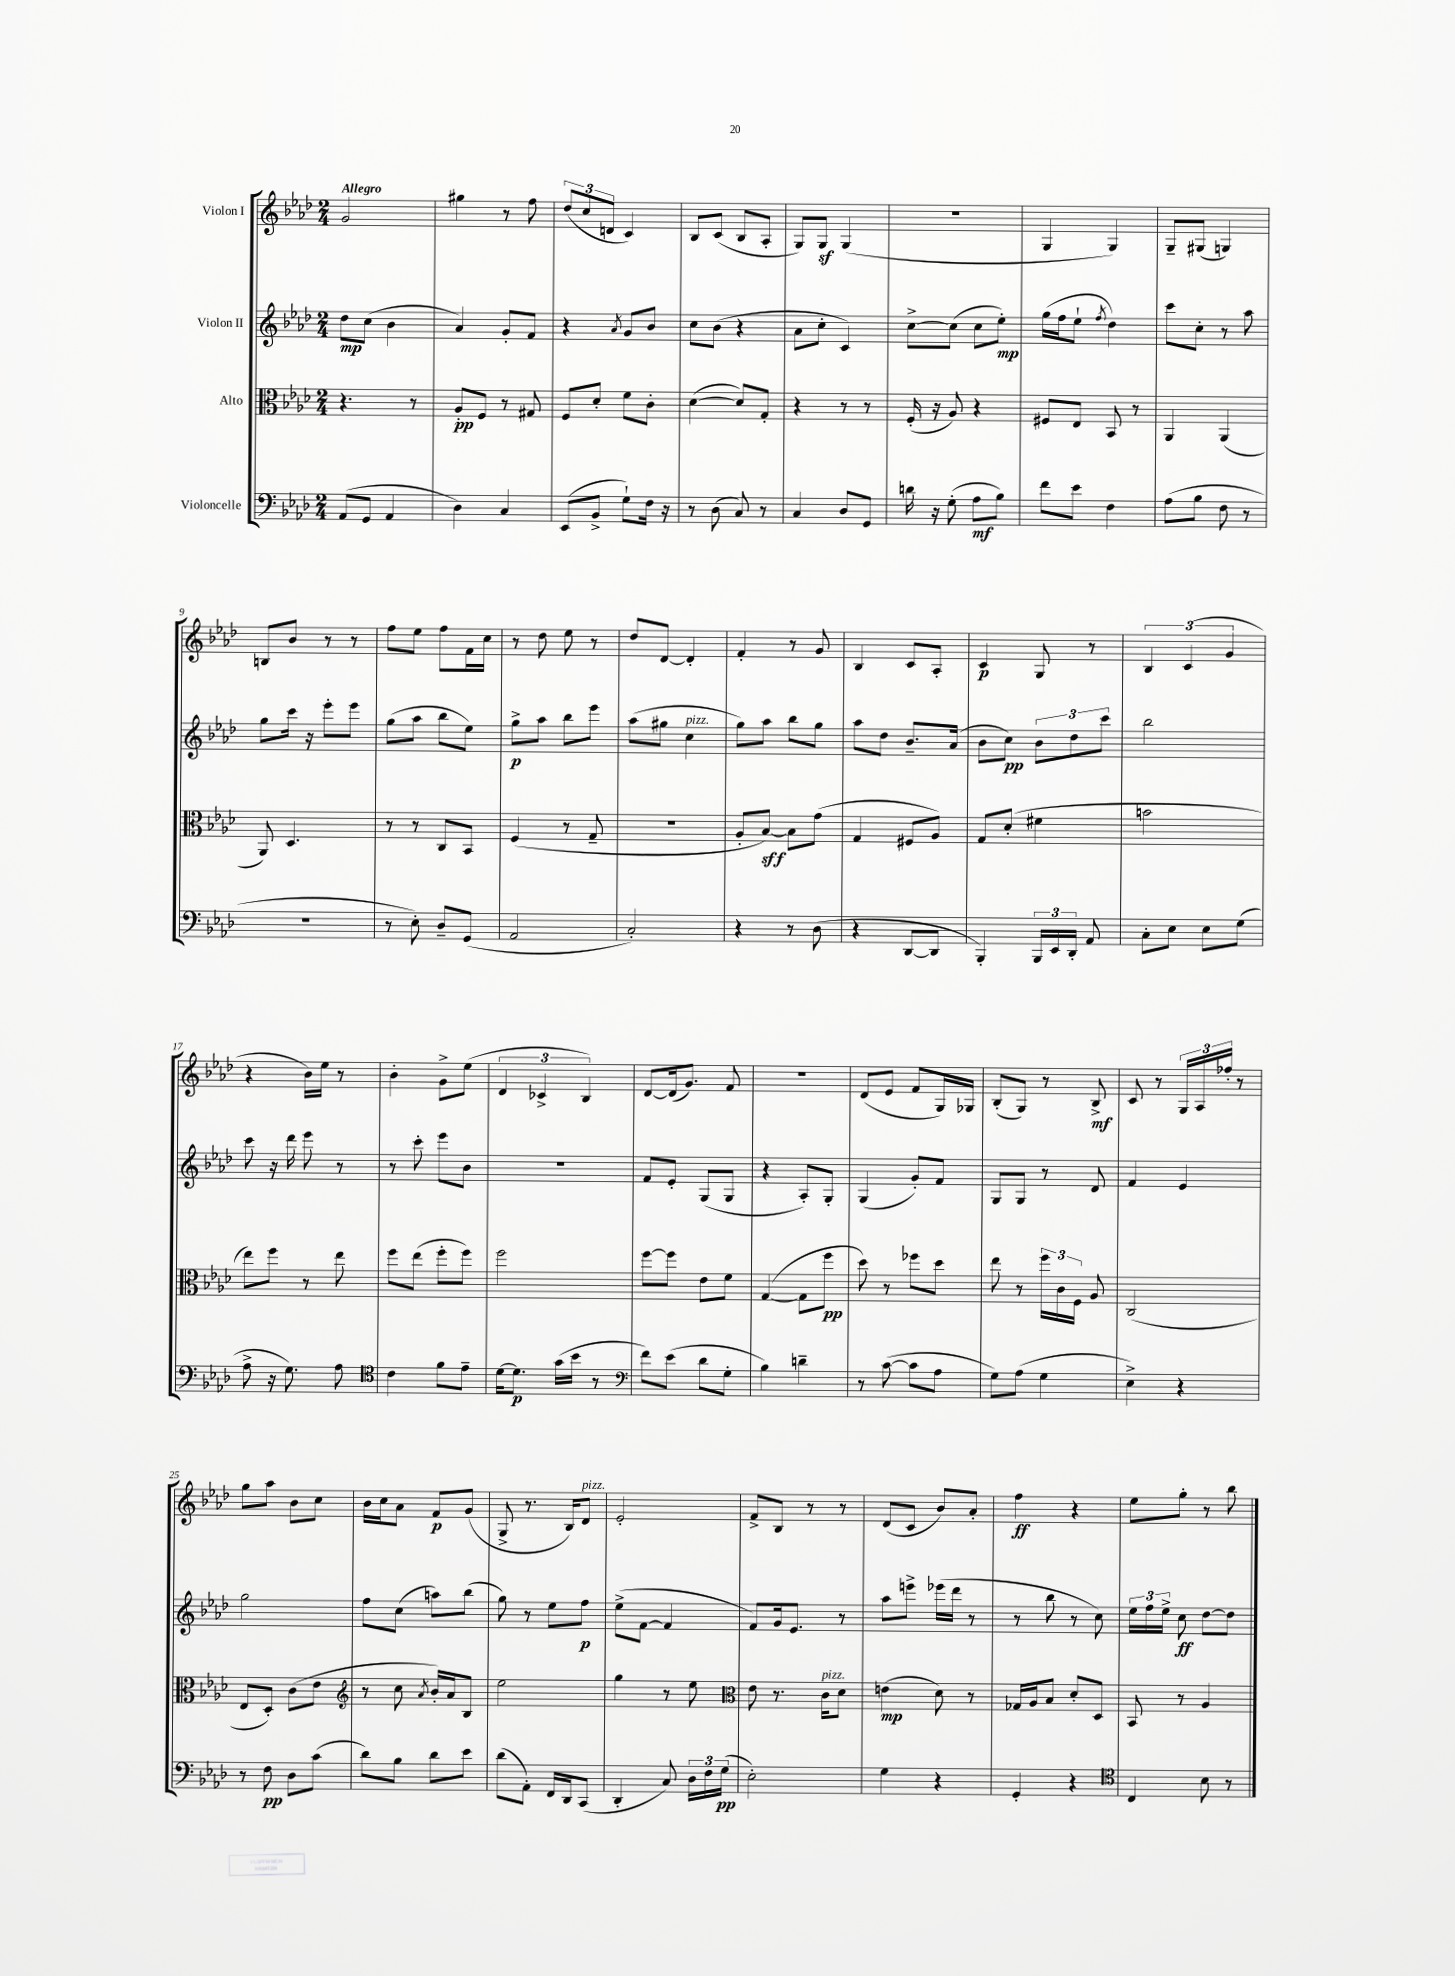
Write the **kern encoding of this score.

**kern	**kern	**kern	**kern
*staff4	*staff3	*staff2	*staff1
*clefF4	*clefC3	*clefG2	*clefG2
*k[b-e-a-d-]	*k[b-e-a-d-]	*k[b-e-a-d-]	*k[b-e-a-d-]
*M2/4	*M2/4	*M2/4	*M2/4
(8AA-	4.r	8dd-	2g
8GG	.	(8cc	.
4AA-	.	4b-	.
.	8r	.	.
=	=	=	=
4D-)	8A-'	4a-)	4gg#
.	8F	.	.
4C	8r	8g'	8r
.	8G#	8f	8ff
=	=	=	=
(8EE-	8F	4r	(12dd-
.	.	.	12cc
8BB-^	8d-'	.	.
.	.	.	12d
.	.	8qa-	.
8G`)	8f	8g	4c)
16F	8c'	8b-	.
16r	.	.	.
=	=	=	=
8r	([4d-	8cc	8B-
(8D-	.	(8b-	(8c
8C)	8d-])	4r	8B-
8r	8G'	.	8A-'
=	=	=	=
4C	4r	8a-	8G)
.	.	8cc'	8G
8D-	8r	4c)	(4G
8GG	8r	.	.
=	=	=	=
16d	(16F'	[8cc^	2r
16r	16r	.	.
(8G'	8A-)	(8cc]	.
8A-	4r	8cc	.
8B-)	.	8ee-')	.
=	=	=	=
8f	8F#	(16gg	4G
.	.	16ff	.
8e-	8E-	8ee-`	.
.	.	8qff	.
4F	8BB-	4dd-)	4G)
.	8r	.	.
=	=	=	=
(8A-	4AA-	8ccc	8G~
8B-	.	8cc'	(8G#
8F	(4AA-	8r	4G)
8r	.	8aa-	.
=	=	=	=
2r	8AA-)	8gg	8B
.	4.D-	16ccc	8b-
.	.	16r	.
.	.	8eee-'	8r
.	.	8eee-	8r
=	=	=	=
8r	8r	(8gg	8ff
8E-')	8r	8aa-	8ee-
8D-~	8C	8bb-	8ff
(8GG	8BB-	8ee-)	16f
.	.	.	16cc
=	=	=	=
2AA-	(4F	8gg^	8r
.	.	8aa-	8dd-
.	8r	8bb-	8ee-
.	8G~	8eee-	8r
=	=	=	=
2C')	2r	(8aa-	8dd-
.	.	8gg#	[8d-
.	.	4cc	4d-']
=	=	=	=
4r	8A-'	8gg)	4f'
.	[8B-)	8aa-	.
8r	8B-]	8bb-	8r
(8D-	(8g	8gg	8g
=	=	=	=
4r	4G	8aa-	4B-
.	.	8dd-	.
[8DD-	8F#	8.b-~	8c
8DD-]	8A-)	.	8A-'
.	.	(16a-	.
=	=	=	=
4BBB-')	8G	8b-	4c
.	(8d-'	8cc)	.
24BBB-	4f#	12b-	8G
24EE-	.	.	.
24DD-'	.	12dd-	.
8AA-	.	.	8r
.	.	12ccc	.
=	=	=	=
8C'	2b	2bb-	6B-
8E-	.	.	.
.	.	.	(6c
8E-	.	.	.
.	.	.	6g
(8G	.	.	.
=	=	=	=
8A-^	8ee-)	8ccc	4r
16r	8ff	16r	.
8.G)	.	16ddd-	.
.	8r	8eee-	16b-)
.	.	.	16ee-
8A-	8ee-	8r	8r
=	=	=	=
*clefC4	*	*	*
4c	8ff	8r	4b-'
.	(8ee-	8ccc'	.
8f	8ff'	8eee-	8g^
8e-~	8ff)	8b-	(8ee-
=	=	=	=
[16d-	2ff	2r	6d-
8.d-]	.	.	.
.	.	.	6c-^
(16g	.	.	.
16b-	.	.	.
.	.	.	6B-)
8r	.	.	.
=	=	=	=
*clefF4	*	*	*
8f)	[8ff	8f	[8d-
(8e-	8ff]	8e-'	(16d-]
.	.	.	8.g)
8d-	8e-	(8G	.
8G'	8f	8G	8f
=	=	=	=
4B-)	([4G	4r	2r
4d~	8G]	8A-')	.
.	8ff	8G'	.
=	=	=	=
8r	8dd-)	(4G	(8d-
([8c	8r	.	8e-
8c]	8ff-	8g')	8f
8A-	8dd-	8f	16G)
.	.	.	16G-
=	=	=	=
8G)	8ee-	8G	(8B-'
(8A-	8r	8G	8G)
4G	24ff	8r	8r
.	24c	.	.
.	24F	.	.
.	8A-	8d-	8B-^
=	=	=	=
4E-^)	(2C	4f	8c
.	.	.	8r
4r	.	4e-	24G
.	.	.	24A-
.	.	.	24ff-'
.	.	.	8r
=	=	=	=
8r	8E-	2gg	8gg
8F	8D-')	.	8aa-
8D-	(8c	.	8b-
(8c	8e-	.	8cc
=	=	=	=
*	*clefG2	*	*
8d-)	8r	8ff	16b-
.	.	.	16cc
8B-	8cc	(8cc	8a-
.	8qa-	.	.
8d-	16b-')	8aa)	8f
.	16a-	.	.
8e-	8B-	(8bb-	(8g
=	=	=	=
(8d-	2ee-	8gg)	8G^
8AA-')	.	8r	8.r
16FF	.	8ee-	.
16DD-	.	.	16B-)
(8CC	.	8ff	8d-
=	=	=	=
4DD-'	4gg	(8ee-^	2e-'
.	.	[8f	.
8C)	8r	4f]	.
24D-	8ee-	.	.
24F	.	.	.
(24G	.	.	.
=	=	=	=
*	*clefC3	*	*
2E-')	8e-	8f)	8f^
.	8.r	16g	8B-
.	.	8.e-	.
.	.	.	8r
.	16c	.	.
.	8d-	8r	8r
=	=	=	=
4G	(4e	8aa-	(8d-
.	.	8eee^	8c
4r	8d-)	(16eee-	8b-)
.	.	16ddd-	.
.	8r	8r	8a-'
=	=	=	=
4GG'	16G-	8r	4ff
.	16A-	.	.
.	8B-	8bb-	.
4r	8d-'	8r	4r
.	8D-	8cc)	.
=	=	=	=
*clefC4	*	*	*
4C	8BB-	24ee-	8ee-
.	.	24ff	.
.	.	24ee-^	.
.	8r	8cc	8gg'
8B-	4A-	[8dd-	8r
8r	.	8dd-]	8bb-
==	==	==	==
*-	*-	*-	*-
